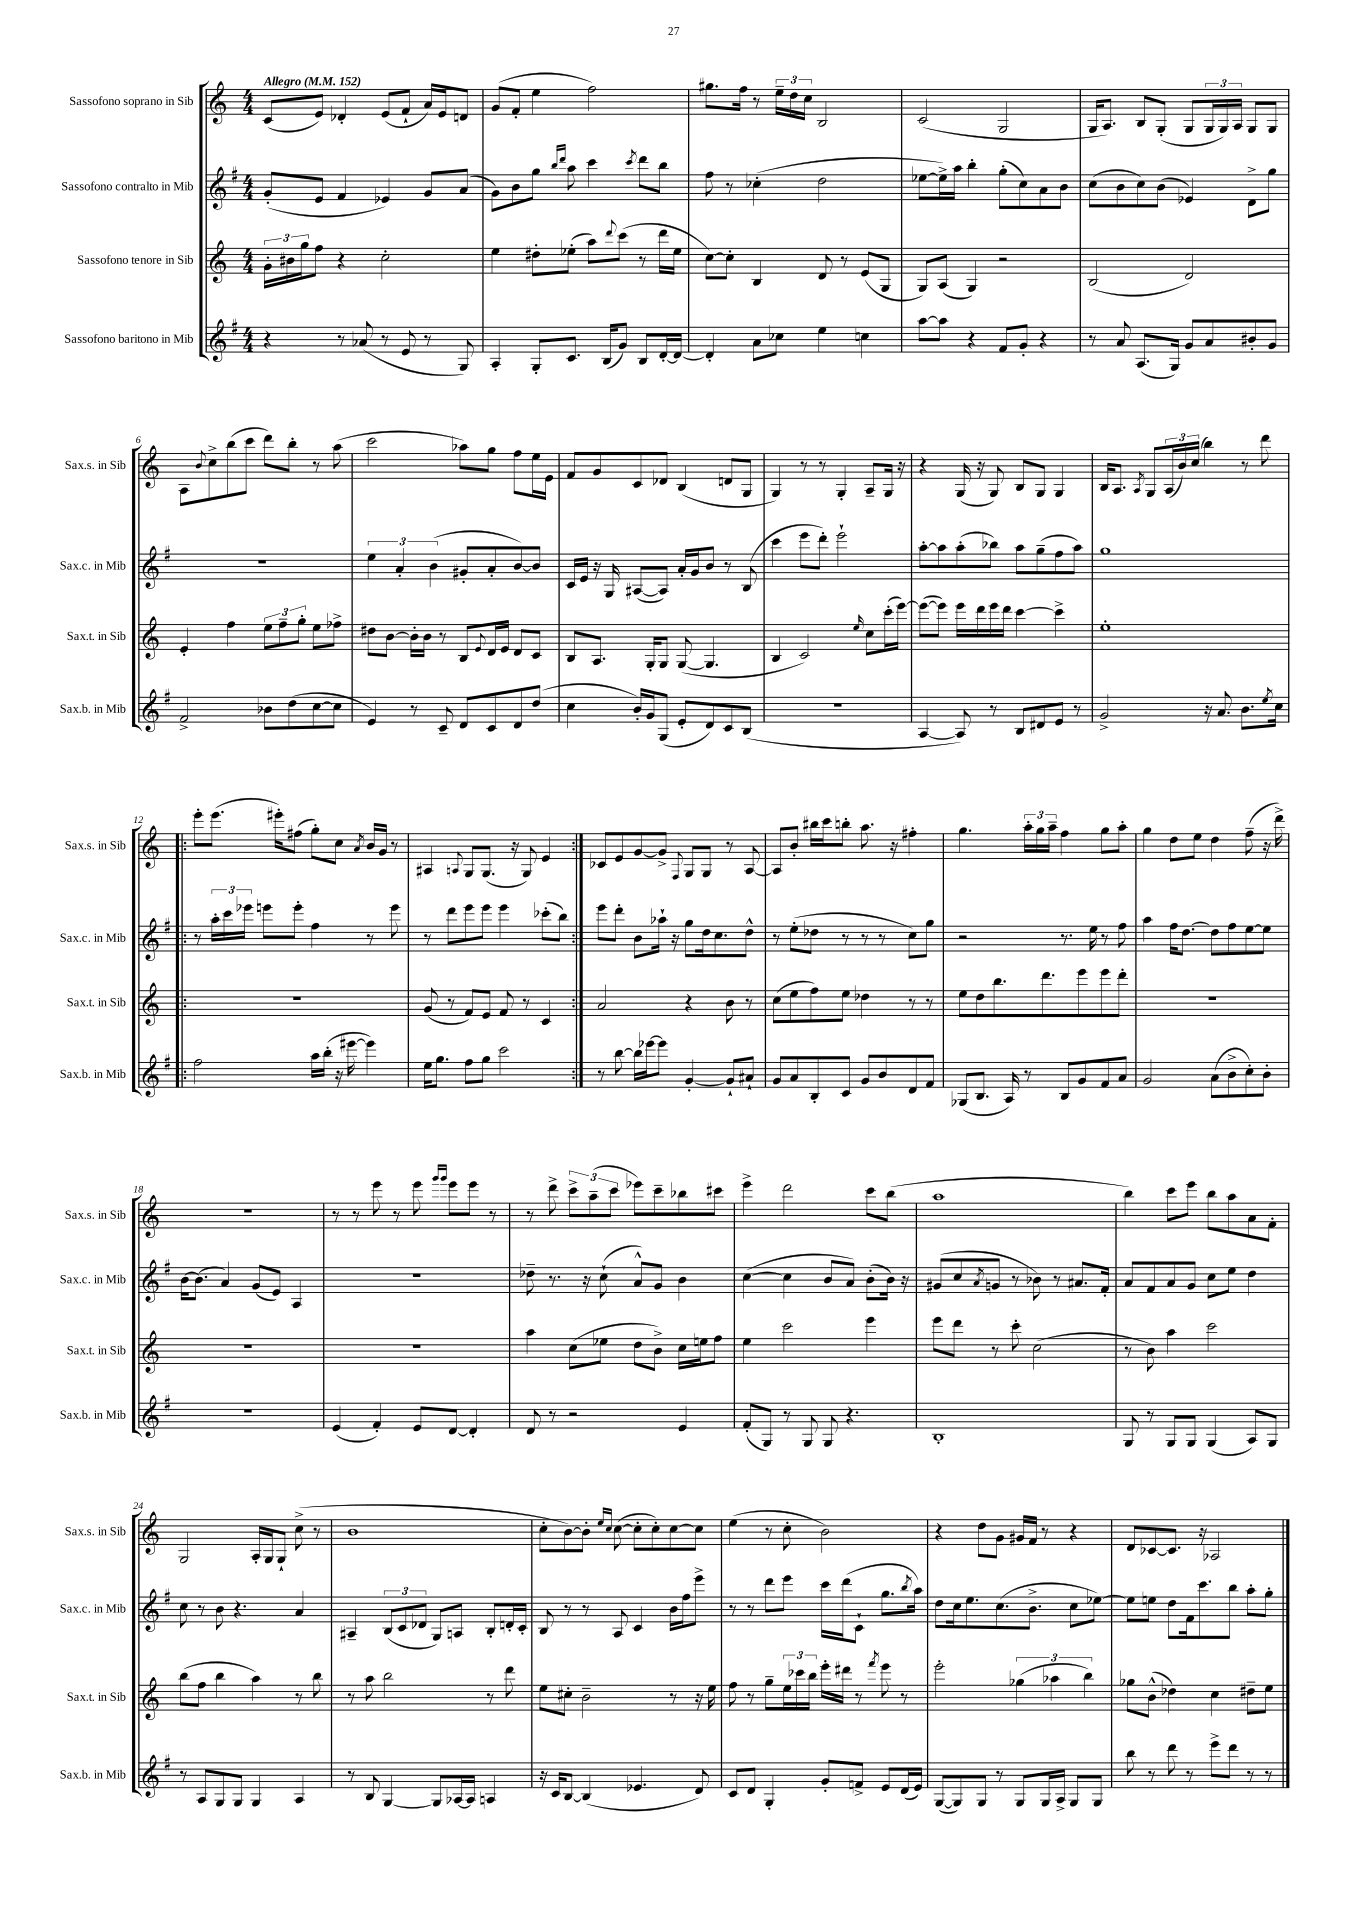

**kern	**kern	**kern	**kern
*staff4	*staff3	*staff2	*staff1
*clefG2	*clefG2	*clefG2	*clefG2
*k[f#]	*k[]	*k[f#]	*k[]
*M4/4	*M4/4	*M4/4	*M4/4
*MM152	*MM152	*MM152	*MM152
4r	24g'	(8g'	(8c
.	24b#	.	.
.	24gg	.	.
.	8ff	8e	8e)
8r	4r	4f#	4d-'
(8a-	.	.	.
8r	2cc'	4e-)	(8e
8e	.	.	8f`
8r	.	8g	16a)
.	.	.	16e
8G)	.	(8a	8d
=	=	=	=
4A'	4ee	8g)	(8g
.	.	8b	8f'
8G'	8dd#'	8gg	4ee
.	.	16qqbb	.
.	.	16qqddd	.
8.c	(8ee-'	8aa	.
.	8aa)	4ccc	2ff)
(16B	.	.	.
.	8qqddd	.	.
8g)	(8ccc	.	.
.	.	8qccc	.
8B	8r	8ddd	.
[16d'	16ddd	8bb	.
16d_	16ee-	.	.
=	=	=	=
4d']	[8cc)	8ff#	8.gg#
.	8cc']	8r	.
.	.	.	16ff
8a	4B	(4cc-'	8r
8cc-	.	.	24ee~
.	.	.	24dd
.	.	.	24cc
4ee	8d	2dd	2B
.	8r	.	.
4cc	(8e	.	.
.	8G	.	.
=	=	=	=
[8aa	8G)	[8ee-	(2c
8aa]	(8A	16ee-^])	.
.	.	16aa	.
4r	4G)	4bb'	.
8f#	2r	(8gg'	2G
8g'	.	8cc)	.
4r	.	8a	.
.	.	8b	.
=	=	=	=
8r	(2B	(8cc	16G
.	.	.	8.A)
8a	.	8b	.
(8.A	.	8cc)	8B
.	.	(8b	(8G'
16G)	.	.	.
8g	2d)	4e-)	8G
8a	.	.	24G
.	.	.	24G)
.	.	.	24A
8b#'	.	8d^	8G
8g	.	8gg	8G
=	=	=	=
2f#^	4e'	1r	8A
.	.	.	8qqb
.	.	.	8cc^
.	4ff	.	(8bb
.	.	.	8ccc
8b-	12ee	.	8ddd)
.	12ff~	.	.
(8dd	.	.	8bb'
.	12gg'	.	.
[8cc	8ee	.	8r
8cc]	8ff-^	.	(8aa
=	=	=	=
4e)	8dd#	6ee	2ccc
.	[8b	.	.
.	.	6a'	.
8r	16b']	.	.
.	16b	.	.
.	.	(6b	.
8c~	8r	.	.
8d	8B	8g#'	8aa-)
.	8qqe	.	.
8c	16d	8a'	8gg
.	16e	.	.
8d	8d	[8b)	8ff
(8dd	8c	8b]	16ee
.	.	.	16e
=	=	=	=
4cc	8B	16c	8f
.	.	16e	.
.	8.A	16r	8g
.	.	16G	.
16b')	.	([8A#	8c
16g	16G'	.	.
(8G	8G	8A#])	8d-
8e'	([8G	16a'	(4B
.	.	16g	.
8d)	4.G]	8b	.
8c	.	8r	8d
(8B	.	(8B	8G
=	=	=	=
1r	4B	4ccc	4G)
.	2c)	8eee	8r
.	.	8ddd')	8r
.	.	2eee`	4G'
.	16qqee	.	.
.	8cc	.	8A~
.	(16ccc'	.	16G
.	[16eee)	.	16r
=	=	=	=
[4A	(8eee_	[8aa'	4r
.	8eee])	8aa]	.
8A])	16eee	(8aa'	(16G
.	16ddd	.	16r
8r	16eee	8bb-)	8G)
.	16ddd	.	.
8B	[4ccc	8aa	8B
8d#	.	(8gg~	8G
8e	4ccc^]	8ff#	4G
8r	.	8aa)	.
=	=	=	=
2g^	1ee'	1gg	16B
.	.	.	8.A
.	.	.	8qA
.	.	.	8G
.	.	.	(24A
.	.	.	24b)
.	.	.	(24cc
16r	.	.	4bb)
8.a	.	.	.
8.b	.	.	8r
.	.	.	8ddd
8qee	.	.	.
16cc	.	.	.
=!|:	=!|:	=!|:	=!|:
2ff#	1r	8r	8eee'
.	.	24aa'	(8.eee
.	.	24ccc	.
.	.	24eee-	.
.	.	8eee	.
.	.	.	16eee#')
.	.	8eee'	(8ff#
16aa	.	4ff#	8gg')
(16bb'	.	.	.
16r	.	.	8cc
[16eee#	.	.	.
.	.	.	8qa
4eee#])	.	8r	16b
.	.	.	16g
.	.	8eee	8r
=	=	=	=
16ee	(8g	8r	4A#
8.gg	.	.	.
.	8r	8ddd	.
.	.	.	8qqA
8ff#	8f)	8eee	8G
8gg	8e	8eee	(8.G
2ccc	8f	4eee	.
.	.	.	16r
.	8r	.	8G)
.	4c	(8ccc-'	4e
.	.	8bb)	.
=:|!	=:|!	=:|!	=:|!
8r	2a	8eee	8c-
[8bb	.	8ddd'	8e
16bb]	.	8b	[8g
[16eee-	.	.	.
8eee-]	.	16aa-`	8g^]
.	.	16r	.
.	.	.	8qqF
[4g'	4r	8gg	8G
.	.	16dd	8G
.	.	8.cc	.
8g`]	8b	.	8r
8a#`	8r	8dd^^	[8A
=	=	=	=
8g	(8cc	8r	8A]
8a	8ee	(8ee'	8b'
8B'	8ff)	8dd-	16bb#
.	.	.	16ccc
8c	8ee	8r	8bb'
8g	4dd-	8r	8.aa
8b	.	8r	.
.	.	.	16r
8d	8r	8cc)	4ff#'
8f#	8r	8gg	.
=	=	=	=
(8G-	8ee	2r	4.gg
8.B	8dd	.	.
.	8.bb	.	.
16A)	.	.	.
8r	.	.	24aa'
.	.	.	24gg
.	8.ddd	.	.
.	.	.	24aa~
8B	.	8.r	4ff
8g	8eee	.	.
.	.	16ee	.
8f#	8eee	8r	8gg
8a	8ddd'	8ff#	8aa'
=	=	=	=
2g	1r	4aa	4gg
.	.	16ff#	8dd
.	.	[8.dd	.
.	.	.	8ee
(8a	.	8dd]	4dd
8b^	.	8ff#	.
8cc')	.	[8ee	(8ff~
8b'	.	8ee]	16r
.	.	.	16ddd^)
=	=	=	=
1r	1r	[16b	1r
.	.	(8.b]	.
.	.	4a)	.
.	.	(8g	.
.	.	8e)	.
.	.	4A	.
=	=	=	=
(4e	1r	1r	8r
.	.	.	8r
4f#')	.	.	8eee
.	.	.	8r
8e	.	.	8eee
.	.	.	16qqggg
.	.	.	16qqggg
[8d	.	.	8eee
4d']	.	.	8eee
.	.	.	8r
=	=	=	=
8d	4aa	8dd-~	8r
8r	.	8.r	8ddd^
2r	(8cc	.	12ccc^
.	.	16r	.
.	.	.	(12aa~
.	8ee-	(8cc`	.
.	.	.	12ccc
.	8dd	8a^^)	8eee-)
.	8b^)	8g	8ccc~
4e	16cc	4b	8bb-
.	16ee	.	.
.	8ff	.	8ccc#
=	=	=	=
(8f#'	4ee	([4cc	4eee^
8G)	.	.	.
8r	2ccc	4cc]	2ddd
8G	.	.	.
8G	.	8b	.
4.r	.	8a)	.
.	4eee	(8b'	8ccc
.	.	16b)	(8bb
.	.	16r	.
=	=	=	=
1B'	8eee	(8g#	1aa
.	8ddd	8cc	.
.	.	8qa	.
.	8r	8g	.
.	8ccc'	8r	.
.	(2cc	8b-)	.
.	.	8r	.
.	.	8.a#	.
.	.	16f#'	.
=	=	=	=
8G	8r	8a	4bb)
8r	8b)	8f#	.
8G	4aa	8a	8ccc
8G	.	8g	8eee
(4G	2ccc	8cc	8bb
.	.	8ee	8aa
8A)	.	4dd	8a
8G	.	.	8f'
=	=	=	=
8r	(8bb	8cc	2G
8A	8ff	8r	.
8G	4bb	8b	.
8G	.	4.r	.
4G	4aa)	.	16A'
.	.	.	16G
.	.	.	8G`
4A	8r	4a	(8cc^
.	8bb	.	8r
=	=	=	=
8r	8r	4A#~	1b
8B	8aa	.	.
[4G	2bb	(12B	.
.	.	12c	.
.	.	12d-	.
8G]	.	8G)	.
[16A-	.	8A	.
16A-]	.	.	.
4A	8r	8B'	.
.	8ddd	16d'	.
.	.	16c'	.
=	=	=	=
16r	8ee	8B	8cc'
16c	.	.	.
[8B	8cc#'	8r	[8b)
(4B]	2b~	8r	8b']
.	.	.	16qqee
.	.	.	16qqcc
.	.	8A	([8cc
4.e-	.	4c	8cc']
.	.	.	8cc')
.	8r	16b	[8cc
.	.	16ff#	.
8d)	16r	8eee^	8cc]
.	16ee	.	.
=	=	=	=
8c	8ff	8r	(4ee
8d	8r	8r	.
4G'	8gg~	8ddd	8r
.	24ee	8eee	8cc'
.	24ccc-	.	.
.	24bb	.	.
8g'	16eee'	16ccc	2b)
.	16ddd#	(16ddd	.
8f^	8r	8c`	.
.	8qfff	.	.
8e	8eee	8.gg	.
(16d	8r	.	.
.	.	8qbb	.
16e)	.	16aa)	.
=	=	=	=
([8G	2eee'	8dd	4r
8G])	.	16cc	.
.	.	8.ee	.
8G	.	.	8dd
8r	.	(8.cc	8g
8G	(6gg-	.	16g#
.	.	8.b^	16f
16G	.	.	8r
.	6aa-	.	.
16A^	.	.	.
8G	.	8cc	4r
.	6bb)	.	.
8G	.	[8ee-)	.
=	=	=	=
8bb	8gg-	8ee-]	8d
8r	(8b^^	8ee	[8c-
8ddd	4dd-)	8dd	8.c-]
8r	.	16f#	.
.	.	8.ccc	16r
8eee^	4cc	.	2A-
8ddd	.	8bb	.
8r	8dd#~	8aa'	.
8r	8ee	8gg'	.
==	==	==	==
*-	*-	*-	*-
